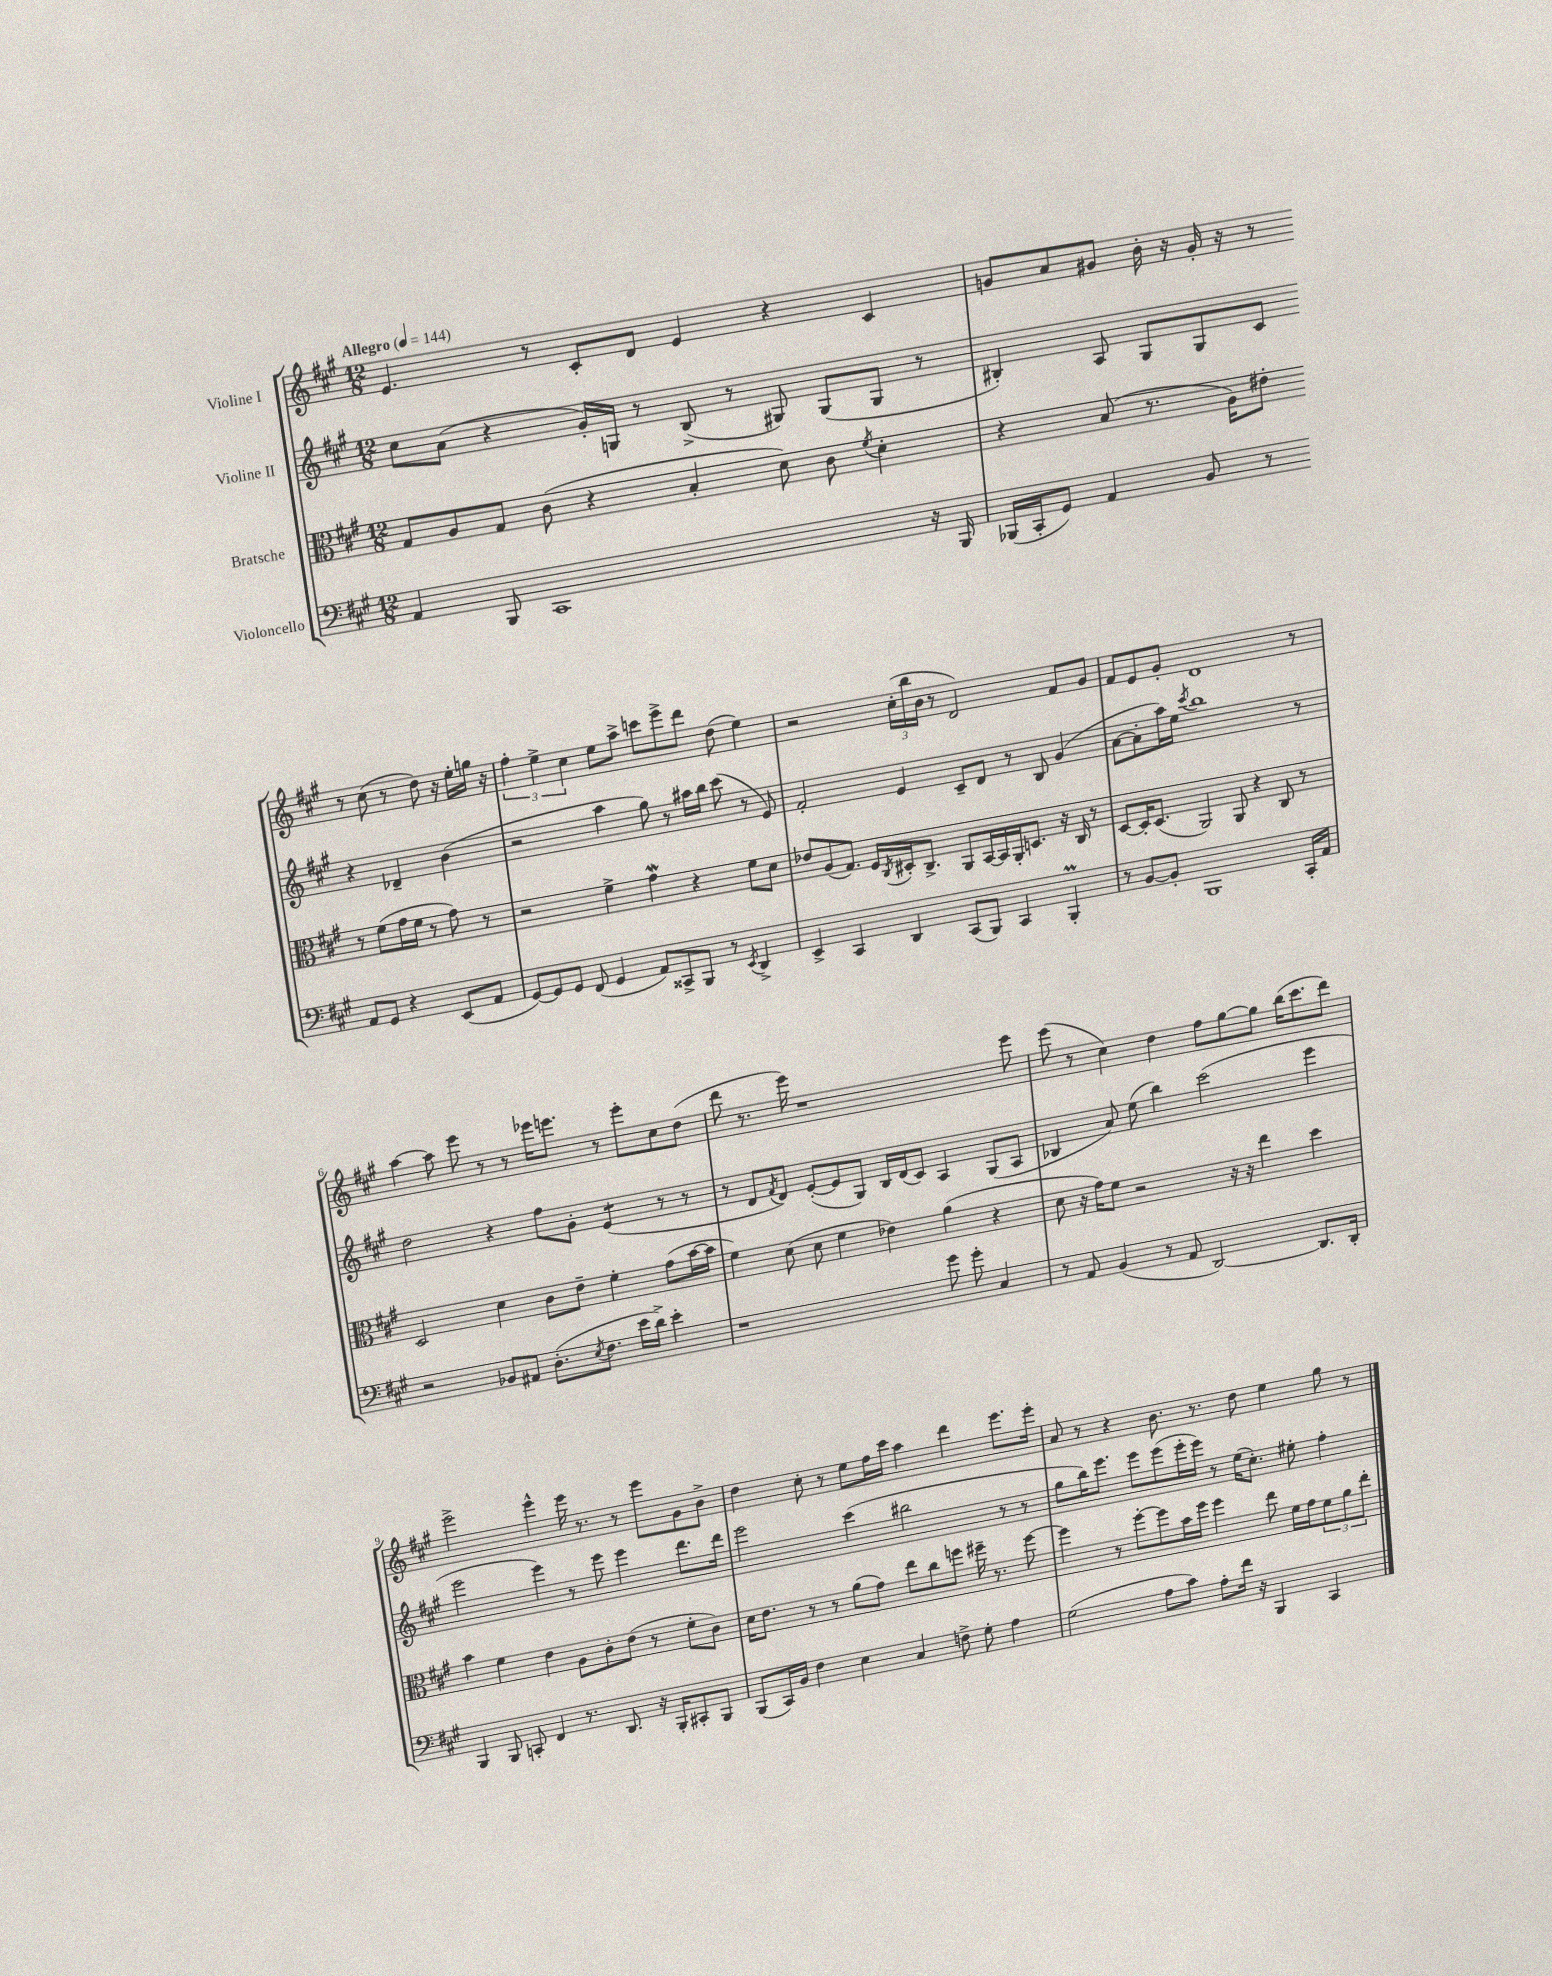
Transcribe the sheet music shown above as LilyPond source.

<<
\new StaffGroup <<
\new Staff = "s0" \with { instrumentName = "Violine I" } {
    \clef treble \key a \major \numericTimeSignature \time 12/8 \tempo "Allegro" 4 = 144
    e'4. r8 cis'8-. d'8 e'4 r4 cis'4 |
    g'8 a'8 gis'8 b'16-. r16 gis'16-. r16 r8 r8 cis''8( r8 d''8) r16 e''16-. g''16 r16 |
    \tuplet 3/2 { fis''4-. e''4-> cis''4 } e''8 a''8-> c'''8 e'''8-> d'''8 d''8( e''4) |
    r2 \tuplet 3/2 { cis''16-.( b''16 b'16 } r8 d'2) fis'8 gis'8 |
    fis'8 e'8 gis'8-. d'1 r8 |
    a''4~ a''8 e'''8 r8 r8 ees'''16 e'''8. r8 e'''8-. cis''8 d''8( |
    d'''8 r8. e'''16) r1 e'''8 |
    e'''8( r8 cis''4) d''4 fis''8 gis''8~ gis''8 b''16( cis'''8. d'''8) |
    e'''2-> e'''4-^ e'''16 r8. r8 e'''8 gis'8 b'8-> |
    d''4 cis''8-. r8 e''8 fis''16 cis'''16 a''4 d'''4 e'''8. e'''16-. |
    a'8 r8 r4 b'8. r8. d''8 e''4 gis''8 r8 \bar "|." |
}
\new Staff = "s1" \with { instrumentName = "Violine II" } {
    \clef treble \key a \major \numericTimeSignature \time 12/8
    cis''8 a'8( r4 gis'16-.) g16 r8 b8->( r8 gis8) gis8( gis8 r8 |
    bis4-.) a8 gis8 gis8 cis'8 r4 des'4-- b'4( |
    r2 a''4 gis''8) r8 ais''16 b''16 cis'''8( r8 e'8) |
    fis'2-. e'4 cis'8-- d'8 r8 b8 gis'4( |
    a'8~ a'8-. a''16) e''16 \acciaccatura { cis'''8 } b''1 r8 |
    d''2 r4 fis''8 gis'8-. e'4:8( r8 r8 |
    r8 d'8 \acciaccatura { fis'8 } d'8) e'8~-.( e'8 gis8) b16 d'16( cis'8) a4 gis8( a8 |
    bes4 a'8) e''8( b''4) cis'''2( e'''4 |
    e'''2 e'''4) r8 e'''8 e'''4 d'''8. d'''16 |
    e'''2 cis'''4( bis''2 r8 r8 |
    gis''8 b''16) e'''8. e'''8 e'''8( e'''16-. e'''16) r8 e''16( cis''8.-.) eis''8-. fis''4-. \bar "|." |
}
\new Staff = "s2" \with { instrumentName = "Bratsche" } {
    \clef alto \key a \major \numericTimeSignature \time 12/8
    gis8 a8 gis8 cis'8( r4 b4-. d'8) cis'8 \acciaccatura { fis'8 } d'4-. |
    r4 b8( r8. a16) eis'8-. r8 fis'8( gis'16 fis'16 r8 gis'8) r8 |
    r2 fis'4-> gis'4\mordent r4 fis'8 d'8 |
    ees'8 a8( gis8.) fis16 \acciaccatura { cis8 } dis16-. cis8.-> a,8 b,16~ b,16 a,16-. d8. r16 cis16 r8 |
    d8~ d16-. d8.( a,2) a,8 r4 cis8 r8 |
    d2 d'4 cis'8 e'8-- fis'4-. gis'8( b'16~ b'16 |
    fis'4) d'8( d'8 fis'4 ees'4) a'4( r4 |
    d'8 r16 gis'16) fis'8 r2 r16 r16 e''4 d''4 |
    b'4 fis'4 e'4 a8 cis'8-. e'8( r8 fis'8-. cis'8) |
    d'16 e'8. r8 r8 a'8( gis'8) e''8 cis''8 f''8 fis''16-- r8. fis''8~ |
    fis''4 r8 fis''8~-. fis''8 b'16 fis''16 fis''4 e''8 fis'16 gis'16 \tuplet 3/2 { fis'8 a'8 e''8-. } \bar "|." |
}
\new Staff = "s3" \with { instrumentName = "Violoncello" } {
    \clef bass \key a \major \numericTimeSignature \time 12/8
    a,4 b,,8 cis,1 r16 b,,16 |
    bes,,16( cis,16-. gis,8) a,4 b,8 r8 a,8 gis,8 r4 e,8( a,8 |
    gis,8~) gis,8 gis,8 fis,8( gis,4 a,8) cisis,8-> b,,8 r8 \acciaccatura { e,8 } d,4-> |
    e,4-> cis,4 d,4 cis,8( b,,8) cis,4 b,,4-.\prall |
    r8 b,8~ b,8-. b,,1 cis,16-. a,16 |
    r2 bes,8 ais,8 d8.-.( \acciaccatura { e8 } fis8. e'16 d'16->) e'4-. |
    r1 gis'8 gis'8-. cis4 |
    r8 a,8 b,4( r8 a,8 d,2~) d,8. d,16-. |
    b,,4 b,,8 c,8-. fis,4 r8. d,8. r16 b,,16-. cis,8-. b,,8 |
    b,,8( cis,16) b,16 fis4 e4 cis4 f8-> gis8-. a4 |
    gis2( a8 cis'8) a8-. fis'16 r16 b,,4 cis,4 \bar "|." |
}
>>
>>
